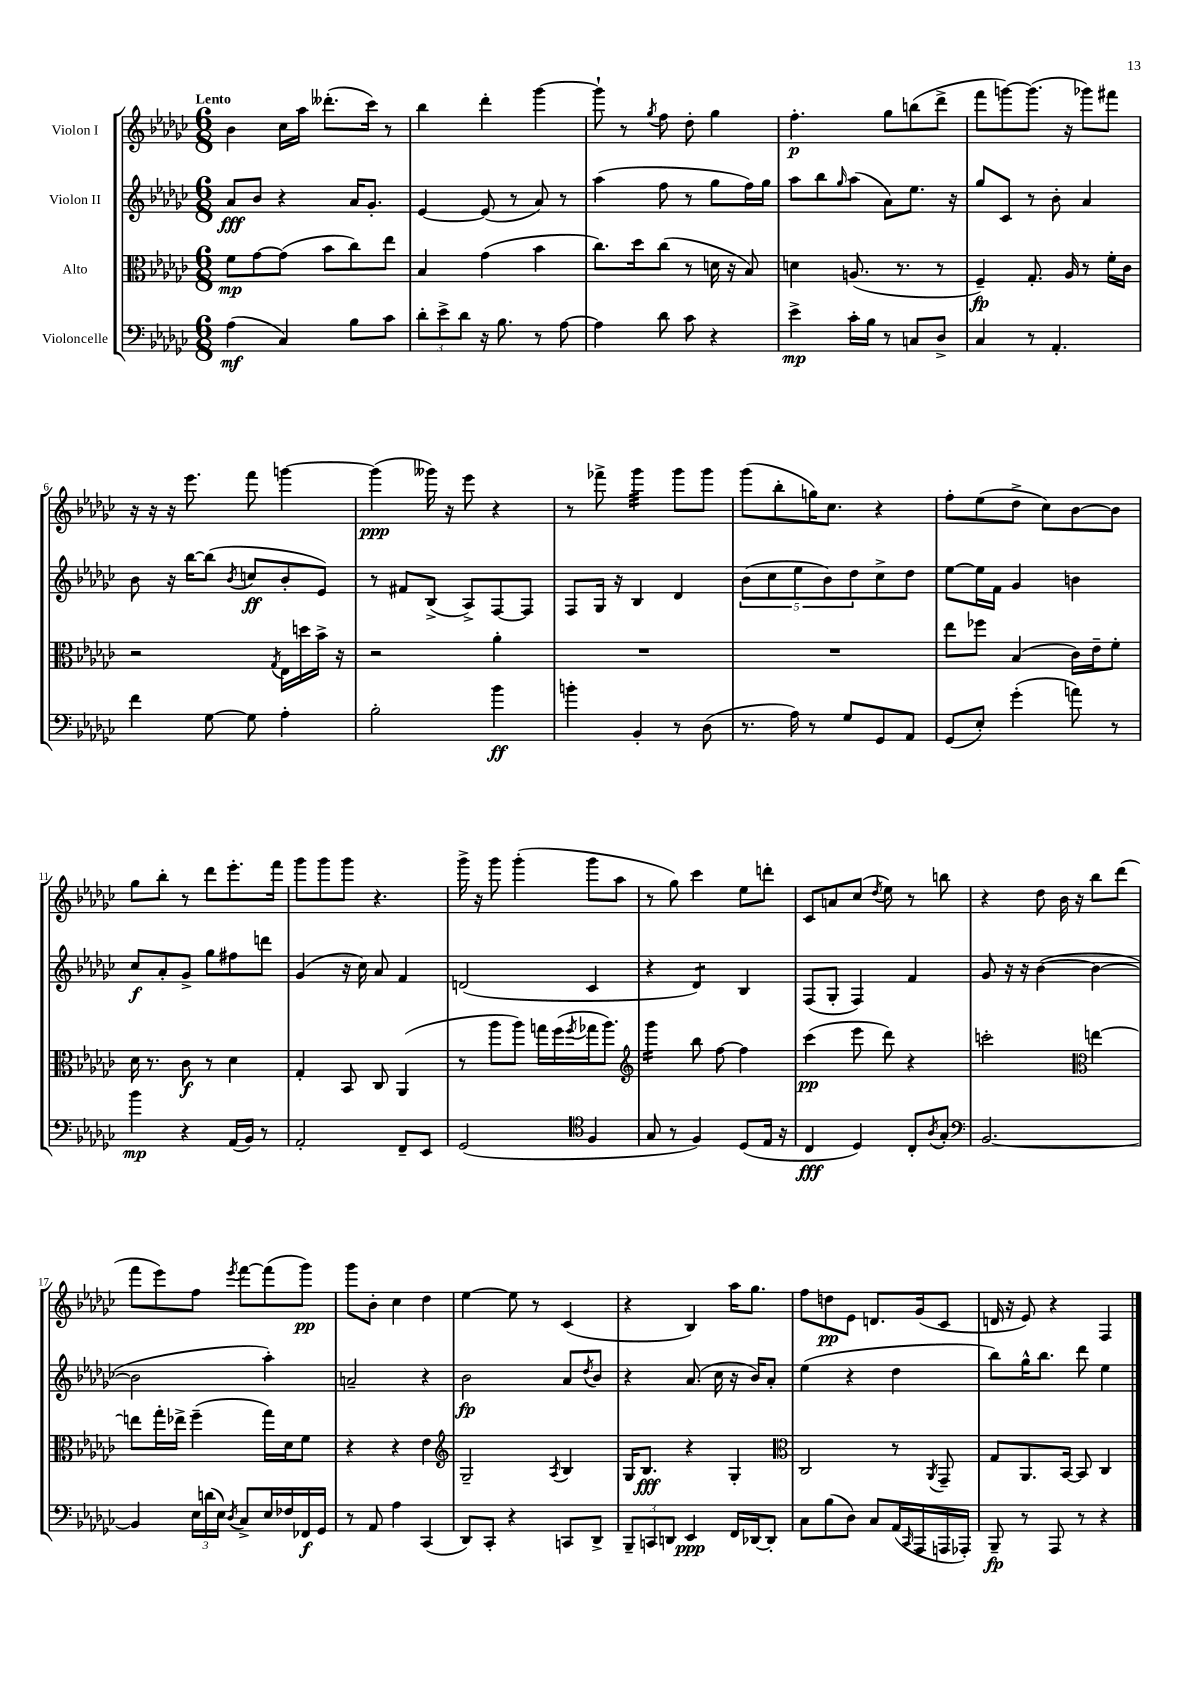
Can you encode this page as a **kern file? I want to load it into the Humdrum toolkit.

**kern	**kern	**kern	**kern
*staff4	*staff3	*staff2	*staff1
*clefF4	*clefC3	*clefG2	*clefG2
*k[b-e-a-d-g-c-]	*k[b-e-a-d-g-c-]	*k[b-e-a-d-g-c-]	*k[b-e-a-d-g-c-]
*M6/8	*M6/8	*M6/8	*M6/8
(4A-\	8f\L	8a-/L	4b-\
.	[8g-\	8b-/J	.
4C-/)	(8g-\]J	4r	16cc-\LL
.	.	.	16aa-\JJ
.	8b-\L	.	(8.ddd--'\L
8B-\L	8cc-\)	16a-/LK	.
.	.	8.g-'/J	16ccc-\Jk)
8c-\J	8ee-\J	.	8r
=	=	=	=
12d-'\L	4B-/	[4e-/	4bb-\
12e-^\	.	.	.
12d-\J	.	.	.
16r	(4g-\	(8e-/]	4ddd-'\
8.B-\	.	.	.
.	.	8r	.
8r	4b-\	8a-/)	[4ggg-\
[8A-\	.	8r	.
=	=	=	=
4A-\]	8.cc-\L)	(4aa-\	8ggg-`\]
.	.	.	8r
.	16dd-\k	.	.
.	.	.	8qgg-/
8d-\	(8cc-\J	8ff\	8ff\
8c-\	8r	8r	8dd-'\
4r	16d\	8gg-\L	4gg-\
.	16r	.	.
.	8B-/)	16ff\L)	.
.	.	16gg-\JJ	.
=	=	=	=
4e-^\	4d\	8aa-\L	4.ff'\
.	.	8bb-\	.
.	.	16qqgg-/	.
16c-'\LL	(8.A/	(8aa-\J	.
16B-\JJ	.	.	.
8r	.	8a-\L)	8gg-\L
.	8.r	.	.
8C/L	.	8.ee-\J	(8bb\
8D-^/J	8r	.	8ddd-^\J
.	.	16r	.
=	=	=	=
4C-/	4F~/)	8gg-/L	8fff\L
.	.	8c-/J	[8ggg\)
8r	8.G-'/	8r	(8.ggg\]J
4.AA-'/	.	8b-'\	.
.	16A-/	.	16r
.	8r	4a-/	8ggg-\L)
.	16f'\LL	.	8fff#\J
.	16c-\JJ	.	.
=	=	=	=
4f\	2r	8b-\	16r
.	.	.	16r
.	.	16r	16r
.	.	[16bb-\LK	8.eee-\
[8G-\	.	(8bb-\]J	.
.	.	8qb-/	.
8G-\]	.	8cc/L	8fff\
.	8qG-/	.	.
4A-'\	16E-\LL	8b-'/	[4ggg\
.	16dd\	.	.
.	16b-^\JJ	8e-/J)	.
.	16r	.	.
=	=	=	=
2B-'\	2r	8r	(4ggg\]
.	.	8f#/L	.
.	.	(8B-^/J	16ggg--\)
.	.	.	16r
.	.	8A-^/L)	8eee-\
4b-\	4a-'\	[8F/	4r
.	.	8F/]J	.
=	=	=	=
4b'\	2.r	8F/L	8r
.	.	16G-/Jk	8fff-^\
.	.	16r	.
4BB-'/	.	4B-/	4ggg-\
8r	.	4d-/	8ggg-\L
(8D-\	.	.	8ggg-\J
=	=	=	=
8.r	2.r	(10b-\L	(8ggg-\L
.	.	10cc-\	.
.	.	.	8bb-'\
16A-\)	.	.	.
.	.	10ee-\	.
8r	.	.	16gg\K)
.	.	10b-\)	.
.	.	.	8.cc-\J
8G-/L	.	.	.
.	.	10dd-\	.
8GG-/	.	8cc-^\	4r
8AA-/J	.	8dd-\J	.
=	=	=	=
(8GG-/L	8ee-\L	[8ee-\L	8ff'\L
8E-'/J)	8ff-\J	16ee-\]L	(8ee-\
.	.	16f\JJ	.
(4g-'\	(4B-/	4g-/	8dd-^\J
.	.	.	8cc-\L)
8a\)	16c-\LL)	4b\	[8b-\
.	16e-~\J	.	.
8r	8f'\J	.	8b-\]J
=	=	=	=
4b-\	16d-\	8cc-/L	8gg-\L
.	8.r	.	.
.	.	8a-'/	8bb-'\J
4r	8c-\	8g-^/J	8r
.	8r	8gg-\L	8ddd-\L
(16AA-/LL	4d-\	8ff#\	8.eee-'\
16BB-/JJ)	.	.	.
8r	.	8ddd\J	.
.	.	.	16fff\Jk
=	=	=	=
2AA-'/	4G-'/	(4g-/	8ggg-\L
.	.	.	8ggg-\
.	8BB-/	16r	8ggg-\J
.	.	16cc-\)	.
.	8C-/	8a-/	4.r
8FF~/L	(4AA-/	4f/	.
8EE-/J	.	.	.
=	=	=	=
(2GG-/	8r	(2d/	16ggg-^\
.	.	.	16r
.	8aa-\L	.	8ggg-\
.	8aa-\J)	.	(4ggg-'\
.	16gg\LL	.	.
.	(16ff\	.	.
*clefC4	*	*	*
.	8qff/	.	.
4F/	16gg-\J	4c-/	8ggg-\L
.	8.aa-\J)	.	.
.	.	.	8aa-\J
=	=	=	=
*	*clefG2	*	*
8G-/	4ggg-\	4r	8r
8r	.	.	8gg-\)
4F/)	8bb-\	4d-/)	4ccc-\
.	[8ff\	.	.
(8D-/L	4ff\]	4B-/	8ee-\L
16E-/Jk	.	.	8ddd'\J
16r	.	.	.
=	=	=	=
4C-/	(4ccc-\	(8F/L	8c-/L
.	.	8G-'/J	8a/
4D-/)	8eee-\	4F/)	(8cc-/J
.	.	.	8qdd-/
.	8ddd-\)	.	8ee-\)
8C-'/L	4r	4f/	8r
8qA-/	.	.	.
8G-'/J	.	.	8bb\
=	=	=	=
*clefF4	*	*	*
[2.BB-/	2ccc'\	8g-/	4r
.	.	16r	.
.	.	16r	.
.	.	([4b-\	8dd-\
.	.	.	16b-\
.	.	.	16r
*	*clefC3	*	*
.	[4ee\	4b-\_	8bb-\L
.	.	.	(8ddd-\J
=	=	=	=
4BB-/]	8ee\]L	2b-\]	8fff\L
.	16gg-'\L	.	8eee-\)
.	16ee-^\JJ	.	.
24E-\LL	(4ff~\	.	8ff\J
(24d\	.	.	.
24E-\JJ)	.	.	.
8qD-/	.	.	8qeee-/
8C-^/L	.	.	[8fff\L
16E-/L	16gg-\LL)	4aa-'\)	(8fff\]
16F-/	16d-\J	.	.
16FF-/	8f\J	.	8ggg-\J)
16GG-/JJ	.	.	.
=	=	=	=
8r	4r	2a~/	8ggg-\L
8AA-/	.	.	8b-'\J
4A-\	4r	.	4cc-\
(4CC-/	4e-\	4r	4dd-\
=	=	=	=
*	*clefG2	*	*
8DD-/L)	2G-~/	2b-\	[4ee-\
8CC-'/J	.	.	.
4r	.	.	8ee-\]
.	.	.	8r
.	8qA-/	.	.
8CC/L	4B-/	8a-/L	(4c-/
.	.	8qdd-/	.
8DD-^/J	.	8b-/J	.
=	=	=	=
12BBB-~/L	16G-/LK	4r	4r
.	8.B-/J	.	.
12CC/	.	.	.
12DD/J	.	.	.
4EE-/	4r	(8.a-/	4B-/)
.	.	16cc-\	.
16FF/LL	4G-'/	16r	16aa-\LK
[16DD-/J	.	16b-/LK)	8.gg-\J
8DD-'/]J	.	8a-'/J	.
=	=	=	=
*	*clefC3	*	*
8C-\L	2C-/	(4ee-\	8ff\L
(8B-\	.	.	8dd\
8D-\J)	.	4r	8e-\J
8C-/L	.	.	8.d/L
(16AA-/L	8r	4dd-\	.
16qqCC-/	.	.	.
16AAA-/	.	.	(16g-/k
.	8qAA-/	.	.
16AAA/	8GG-~/	.	8c-/J
16AAA-'/JJ)	.	.	.
=	=	=	=
8BBB-~/	8G-/L	8bb-\L)	16d/
.	.	.	16r
8r	8.AA-/	16gg-^^\K	8e-/)
.	.	8.bb-\J	.
8AAA-/	.	.	4r
.	[16BB-/Jk	.	.
8r	8BB-/]	8ddd-\	.
4r	4C-/	4ee-\	4F/
==	==	==	==
*-	*-	*-	*-
